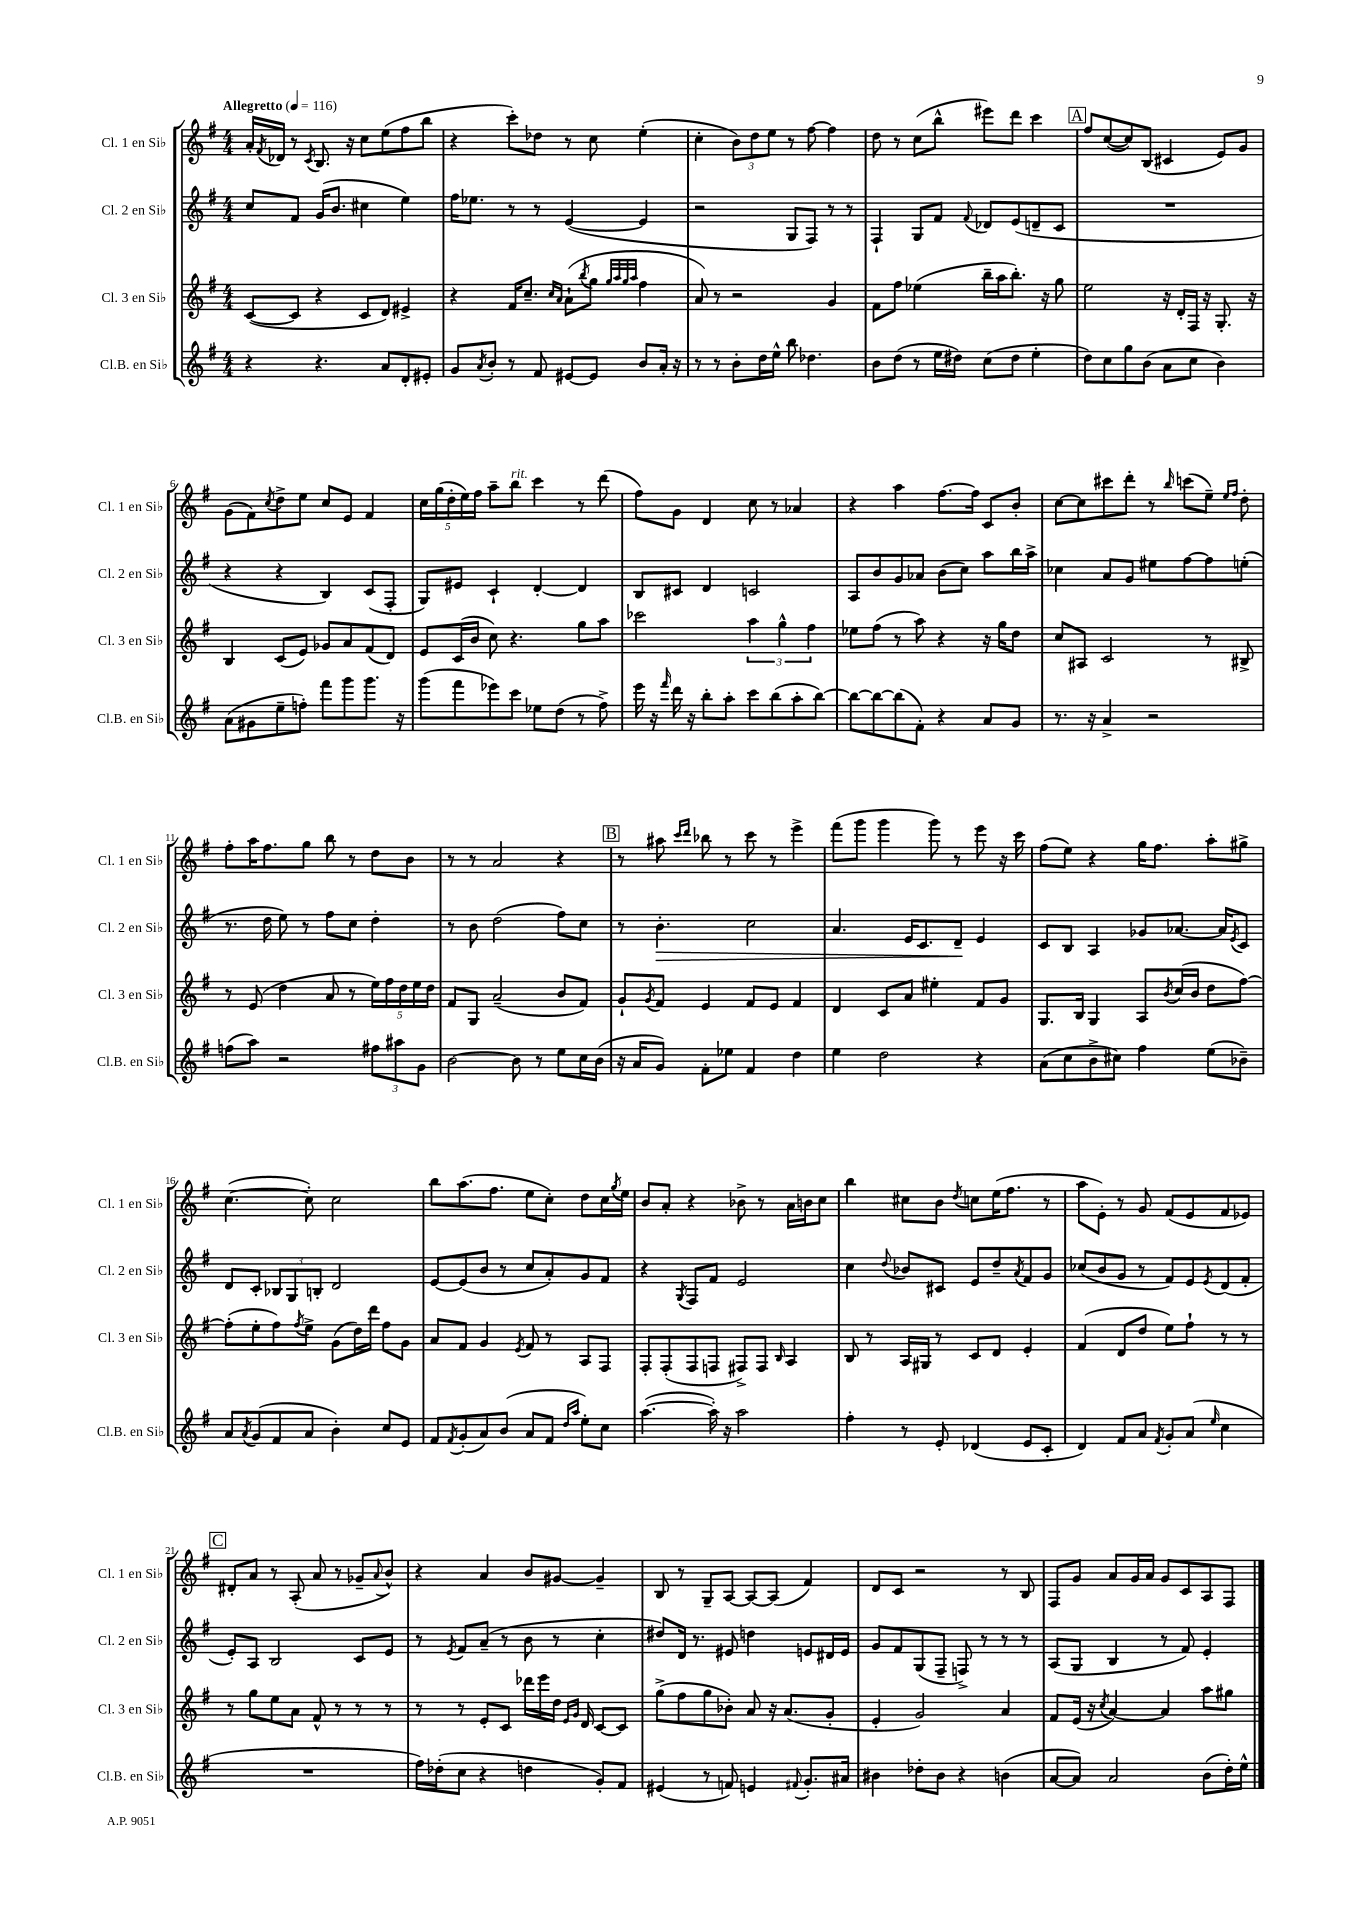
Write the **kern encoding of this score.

**kern	**kern	**kern	**kern
*staff4	*staff3	*staff2	*staff1
*clefG2	*clefG2	*clefG2	*clefG2
*k[f#]	*k[f#]	*k[f#]	*k[f#]
*M4/4	*M4/4	*M4/4	*M4/4
*MM116	*MM116	*MM116	*MM116
4r	([8c	8cc	16a'
.	.	.	8qf#
.	.	.	16d-
.	8c]	8f#	8r
.	.	.	8qc
4.r	4r	(16g	8.B
.	.	8.b	.
.	.	.	16r
.	8c	4cc#	8cc
8a	8d)	.	(8ee
8d'	4e#^	4ee)	8ff#
8e#'	.	.	8bb
=	=	=	=
8g	4r	16ff#	4r
.	.	8.ee-	.
8qa	.	.	.
8b'	.	.	.
8r	16f#	8r	8ccc')
.	8.cc~	.	.
8f#	.	8r	8dd-
.	16qqcc	.	.
.	16qqa	.	.
[8e#	(8a`	([4e	8r
.	8qbb	.	.
8e#]	8gg	.	8cc
.	32qqgg	.	.
.	32qqaa	.	.
.	32qqgg	.	.
.	32qqaa	.	.
8b	4ff#	4e]	(4ee'
16a'	.	.	.
16r	.	.	.
=	=	=	=
8r	8a)	2r	4cc'
8r	8r	.	.
8b'	2r	.	12b)
.	.	.	12dd
16dd	.	.	.
.	.	.	12ee
16ee^^	.	.	.
8bb	.	8G	8r
4.dd-	.	8F#)	[8ff#
.	4g	8r	4ff#]
.	.	8r	.
=	=	=	=
8b	8f#	4F#`	8dd
(8dd	8ff#	.	8r
8r	(4ee-	8G	(8cc
16ee	.	8f#	8bb^^
16dd#)	.	.	.
.	.	8qqf#	.
(8cc	16bb~	8d-	8eee#)
.	16aa	.	.
8dd#	8.bb')	(8e	8ddd
4ee'	.	8d~	4ccc
.	16r	.	.
.	8gg	8c	.
=	=	=	=
8dd)	2ee	1r	8ff#
8cc	.	.	([8cc
8gg	.	.	8cc])
(8b	.	.	(8B
8a	16r	.	4c#
.	16d'	.	.
8cc	16F#	.	.
.	16r	.	.
4b)	8.G'	.	8e)
.	.	.	8g
.	16r	.	.
=	=	=	=
(8a	4B	4r	(8g
8g#	.	.	8f#)
.	.	.	8qcc
8ee~	(8c	4r	8dd^
8ff')	8e)	.	8ee
8fff#	8g-	4B)	8cc
8ggg	8a	.	8e
8.ggg	(8f#	(8c	4f#
.	8d)	8F#'	.
16r	.	.	.
=	=	=	=
(8ggg	8e	8G)	20cc
.	.	.	(20gg
.	.	.	20dd'
8fff#	(16c	8e#	.
.	.	.	20ee)
.	16b	.	.
.	.	.	20ff#
8eee-)	8cc)	4c`	8aa~
8ccc	4.r	.	8bb
8ee-	.	[4d'	4ccc
(8dd	.	.	.
8r	8gg	4d]	8r
8ff#^)	8aa	.	(8ddd
=	=	=	=
16eee	2ccc-	8B	8ff#)
16r	.	.	.
16qqfff#	.	.	.
16ddd	.	8c#	8g
16r	.	.	.
8bb'	.	4d	4d
8aa'	.	.	.
8ccc	6aa	2c	8cc
(8bb	.	.	8r
.	6gg^^	.	.
8aa'	.	.	4a-
.	6ff#	.	.
[8bb)	.	.	.
=	=	=	=
8bb_	8ee-	8A	4r
8bb_	(8ff#	8b	.
(8bb]	8r	8g	4aa
8f#')	8aa)	8a-	.
4r	4r	(8b	[8.ff#
.	.	8cc)	.
.	.	.	16ff#]
8a	16r	8aa	8c
.	16gg	.	.
8g	8dd	16bb	8b'
.	.	16aa^	.
=	=	=	=
8.r	8cc	4cc-	[8cc
.	8A#	.	8cc]
16r	.	.	.
4a^	2c	8a	8ccc#
.	.	8g	8ddd'
2r	.	8ee#	8r
.	.	.	16qqbb
.	.	[8ff#	(8ccc
.	8r	8ff#]	8ee~)
.	.	.	16qqee
.	.	.	16qqff#
.	8B#^	(8ee'	8dd'
=	=	=	=
(8ff	8r	8.r	8ff#'
8aa)	(8e	.	16aa
.	.	16dd	8.ff#
2r	4dd	8ee)	.
.	.	8r	8gg
.	8a	8ff#	8bb
.	8r	8cc	8r
12ff#	20ee)	4dd'	8dd
.	20ff#	.	.
12aa#	.	.	.
.	20dd	.	.
.	.	.	8b
.	20ee	.	.
12g	.	.	.
.	20dd	.	.
=	=	=	=
[2b	8f#	8r	8r
.	8G	8b	8r
.	(2a~	(2dd	2a
8b]	.	.	.
8r	.	.	.
8ee	8b	8ff#)	4r
16cc	8f#)	8cc	.
(16b	.	.	.
=	=	=	=
16r	8g`	8r	8r
16a	.	.	.
.	8qg	.	.
8g)	8f#	4.b'	8aa#
.	.	.	16qqccc
.	.	.	16qqddd
8f#'	4e	.	8bb-
8ee-	.	.	8r
4f#	8f#	2cc	8ccc
.	8e	.	8r
4dd	4f#	.	4eee^
=	=	=	=
4ee	4d	4.a	(8fff#
.	.	.	8ggg
2dd	8c	.	4ggg
.	8a	16e	.
.	.	8.c	.
.	4ee#'	.	8ggg)
.	.	8d~	8r
4r	8f#	4e	8eee
.	8g	.	16r
.	.	.	16ccc
=	=	=	=
(8a	8.G	8c	(8ff#
8cc	.	8B	8ee)
.	16B	.	.
8b^	4G	4A	4r
8cc#)	.	.	.
4ff#	8A	8g-	16gg
.	.	.	8.ff#
.	8qb	.	.
.	(16cc	[8.a-	.
.	16b	.	.
(8ee	8dd	.	8aa'
.	.	16a-]	.
.	.	8qe	.
8b-~)	[8ff#)	8c	8gg#^
=	=	=	=
8a	(8ff#']	8d	([4.cc
8qa	.	.	.
(8g	8ee'	8c'	.
8f#	8ff#)	12B-	.
.	.	12G	.
.	8qff#	.	.
8a	8ee^	.	8cc'])
.	.	12B'	.
4b')	(8g	2d	2cc
.	16dd)	.	.
.	16ddd	.	.
8cc	8ff#	.	.
8e	8g	.	.
=	=	=	=
8f#	8a	[8e	8bb
8qf#	.	.	.
(8g'	8f#	(8e]	(8.aa
8a)	4g	8b	.
.	.	.	8.ff#
(8b	.	8r	.
.	8qe	.	.
8a	8f#	8cc	8ee
8f#	8r	8a')	8cc')
16qqdd	.	.	.
16qqaa	.	.	.
8ee')	8A	8g	8dd
8cc	8F#	8f#	16cc
.	.	.	8qgg
.	.	.	16ee
=	=	=	=
([4.aa	8F#'	4r	8b
.	(8F#'	.	8a'
.	.	8qG	.
.	8F#	8F#	4r
16aa'])	8F	8f#	.
16r	.	.	.
2aa	8F#^)	2e	8b-^
.	8F#	.	8r
.	16qqB	.	.
.	4A	.	16a
.	.	.	16b
.	.	.	8cc
=	=	=	=
4ff#'	8B	4cc	4bb
.	8r	.	.
.	.	8qqdd	.
8r	16A	8b-	8cc#
.	16G#	.	.
8e'	8r	8c#	8b
.	.	.	8qdd
(4d-	8c	8e	8cc
.	8d	8dd~	(16ee
.	.	.	8.ff#
.	.	8qa	.
8e	4e'	8f#	.
8c'	.	8g	8r
=	=	=	=
4d)	(4f#	(8cc-	8aa
.	.	8b	8e')
8f#	8d	8g	8r
8a	8dd	8r	8g
8qf#	.	.	.
8g'	8ee)	8f#)	(8f#
(8a	8ff#`	8e	8e
16qqee	.	8qe	.
4cc	8r	(8d	8f#
.	8r	8f#'	8e-)
=	=	=	=
1r	8r	8e')	8d#'
.	8gg	8A	8a
.	8ee	2B	8r
.	8a	.	(8A'
.	8f#^^	.	8a
.	8r	.	8r
.	8r	8c	8g-~
.	.	.	8qqa
.	8r	8e	8b^^)
=	=	=	=
16ff#)	8r	8r	4r
(16dd-'	.	.	.
.	.	8qe	.
8cc	8r	8f#	.
4r	8e'	(8a~	4a
.	8c	8r	.
4dd	16ddd-	8b	8b
.	16eee	.	.
.	16dd	8r	[8g#
.	16qqe	.	.
.	16qqg	.	.
.	16d	.	.
8g')	[8c	4cc'	4g#~]
8f#	8c]	.	.
=	=	=	=
(4e#	(8gg^	8dd#)	8B
.	8ff#	16d	8r
.	.	8.r	.
8r	8gg	.	8G~
8f)	8b-')	8e#	[8A
4e	8a	4dd	8A_
.	16r	.	(8A]
.	(8.a	.	.
8qqf#	.	.	.
8.g'	.	8e	4f#)
.	8g'	16d#	.
16a#	.	16e	.
=	=	=	=
4b#	4e'	8g	8d
.	.	8f#	8c
8dd-'	2g)	(8G	2r
8b#	.	8F#~	.
4r	.	8F^)	.
.	.	8r	.
(4b	4a	8r	8r
.	.	8r	8B
=	=	=	=
[8a	8f#	(8A	8F#
8a])	(16e	8G	8g
.	16r	.	.
.	8qcc	.	.
2a	[4a)	4B	8a
.	.	.	16g
.	.	.	16a
.	4a]	8r	8g
.	.	8f#)	8c
(8b	8aa	4e'	8A
16dd')	8gg#	.	8F#
16ee^^	.	.	.
==	==	==	==
*-	*-	*-	*-
